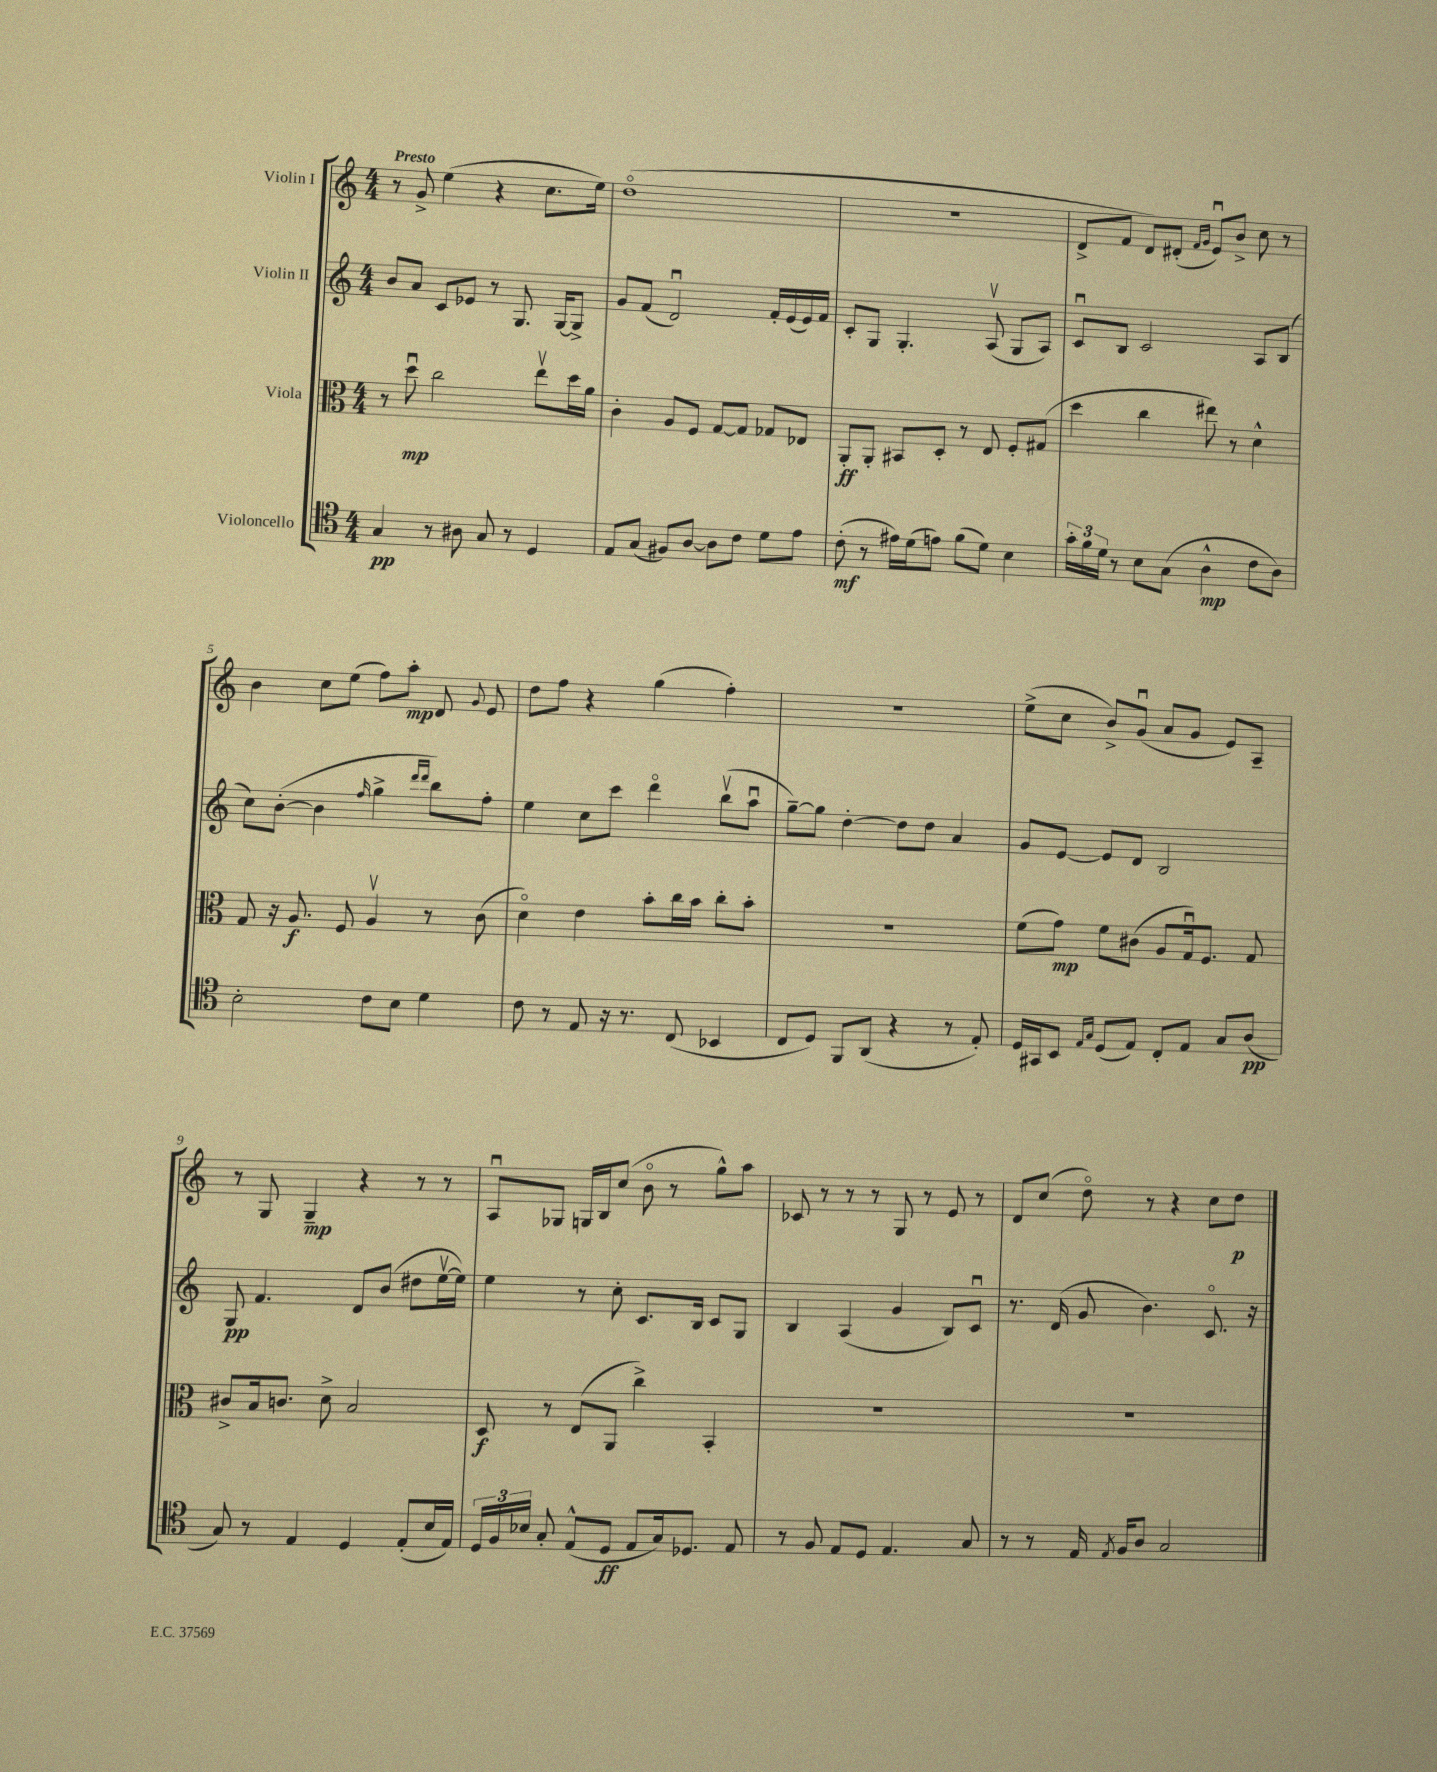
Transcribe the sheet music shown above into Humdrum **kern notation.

**kern	**dynam	**kern	**dynam	**kern	**dynam	**kern	**dynam
*part4	*part4	*part3	*part3	*part2	*part2	*part1	*part1
*staff4	*staff4	*staff3	*staff3	*staff2	*staff2	*staff1	*staff1
*I"Violoncello	*	*I"Viola	*	*I"Violin II	*	*I"Violin I	*
*clefC4	*	*clefC3	*	*clefG2	*	*clefG2	*
*k[]	*	*k[]	*	*k[]	*	*k[]	*
*M4/4	*	*M4/4	*	*M4/4	*	*M4/4	*
=1	=1	=1	=1	=1	=1	=1	=1
!	!	!	!	!	!	!LO:TX:a:B:t=Presto	!
4G/	pp	8r	.	8b/L	.	8r	.
.	.	8ddu\	mp	8a/J	.	8g^/	.
8r	.	2cc\	.	8c/L	.	(4ee\	.
8A#X\	.	.	.	8e-X/J	.	.	.
8G/	.	.	.	8r	.	4r	.
8r	.	.	.	8.G/	.	.	.
4D/	.	8eev\L	.	.	.	8.cc\L	.
.	.	.	.	[16G/KL	.	.	.
.	.	16dd\L	.	8G^/J]	.	.	.
.	.	16a\JJ	.	.	.	16ee\Jk)	.
=2	=2	=2	=2	=2	=2	=2	=2
8E/L	.	4c'\	.	8g/L	.	(1dd	.
(8G/J	.	.	.	(8f/J	.	.	.
8F#X/L)	.	8A/L	.	2du/)	.	.	.
[8A/J	.	8F/J	.	.	.	.	.
8A\L]	.	[8G/L	.	.	.	.	.
8c\J	.	8G/J]	.	.	.	.	.
8d\L	.	8G-X/L	.	16f'/LL	.	.	.
.	.	.	.	(16e/	.	.	.
8e\J	.	8E-X/J	.	16e/)	.	.	.
.	.	.	.	16f/JJ	.	.	.
=3	=3	=3	=3	=3	=3	=3	=3
(8c'\	mf	8AA'/L	ff	8c'/L	.	1r	.
8r	.	8AA'/J	.	8G/J	.	.	.
16e#X\LL)	.	8BB#X/L	.	4.G'/	.	.	.
(16d\J	.	.	.	.	.	.	.
8en\J)	.	8D'/J	.	.	.	.	.
(8f\L	.	8r	.	.	.	.	.
8d\J)	.	8E/	.	(8Av/	.	.	.
4B\	.	8F'/L	.	8G/L	.	.	.
.	.	(8G#X/J	.	8A/J)	.	.	.
=4	=4	=4	=4	=4	=4	=4	=4
24g'\LL	.	4dd\	.	8cu/L	.	8d^/L	.
24f\	.	.	.	.	.	.	.
24d\JJ	.	.	.	.	.	.	.
8r	.	.	.	8B/J	.	8f/J	.
8B\L	.	4cc\	.	2c/	.	8d/L)	.
(8G\J	.	.	.	.	.	(8d#X'/J	.
.	.	.	.	.	.	16qqf/LL	.
.	.	.	.	.	.	16qqg/JJ	.
4A^^\	mp	8ee#X\)	.	.	.	8eu/L)	.
.	.	8r	.	.	.	8b^/J	.
8c\L	.	4d^^\	.	8A/L	.	8cc\	.
8A\J)	.	.	.	(8B/J	.	8r	.
!!LO:LB:g=z
=5	=5	=5	=5	=5	=5	=5	=5
2B'\	.	8G/	.	8cc\L)	.	4b\	.
.	.	16r	.	([8b'\J	.	.	.
.	.	8.A/	f	.	.	.	.
.	.	.	.	4b\]	.	8cc\L	.
.	.	8F/	.	.	.	(8ee\J	.
.	.	.	.	16qqff/	.	.	.
8c\L	.	4Av/	.	4gg^\	.	8ff\L)	.
8B\J	.	.	.	.	.	8aa'\J	mp
.	.	.	.	16qqddd/LL	.	.	.
.	.	.	.	16qqddd/JJ	.	.	.
4d\	.	8r	.	8bb\L)	.	8d/	.
.	.	.	.	.	.	8qqg/	.
.	.	(8c\	.	8ff'\J	.	8e/	.
=6	=6	=6	=6	=6	=6	=6	=6
8c\	.	4d\)	.	4ee\	.	8dd\L	.
8r	.	.	.	.	.	8ff\J	.
8E/	.	4e\	.	8cc\L	.	4r	.
16r	.	.	.	8ccc\J	.	.	.
8.r	.	.	.	.	.	.	.
.	.	8b'\L	.	4ddd\	.	(4gg\	.
(8C/	.	16cc\L	.	.	.	.	.
.	.	16b\JJ	.	.	.	.	.
4BB-X/	.	8cc'\L	.	(8bbv\L	.	4ff'\)	.
.	.	8b'\J	.	8aau\J	.	.	.
=7	=7	=7	=7	=7	=7	=7	=7
8C/L	.	1r	.	[8gg~\L)	.	1r	.
8D/J)	.	.	.	8gg\J]	.	.	.
8FF/L	.	.	.	[4dd'\	.	.	.
(8AA/J	.	.	.	.	.	.	.
4r	.	.	.	8dd\L]	.	.	.
.	.	.	.	8dd\J	.	.	.
8r	.	.	.	4a/	.	.	.
8E'/)	.	.	.	.	.	.	.
=8	=8	=8	=8	=8	=8	=8	=8
16D/LL	.	(8f\L	.	8g/L	.	(8ee^\L	.
16GG#X/J	.	.	.	.	.	.	.
8BB/J	.	8g\J)	mp	[8e/J	.	8cc\J	.
16qqE/LL	.	.	.	.	.	.	.
16qqG/JJ	.	.	.	.	.	.	.
(8D/L	.	8f\L	.	8e/L]	.	8b^/L)	.
8E/J)	.	(8c#X\J	.	8d/J	.	(8gu/J	.
8C'/L	.	8A/L	.	2B/	.	8a/L	.
8E/J	.	16Gu/k)	.	.	.	8g/J	.
.	.	8.F/J	.	.	.	.	.
8G/L	.	.	.	.	.	8e/L)	.
(8A/J	pp	8G/	.	.	.	8A~/J	.
!!LO:LB:g=z
=9	=9	=9	=9	=9	=9	=9	=9
8G/)	.	8c#X^/L	.	8G/	pp	8r	.
8r	.	16B/k	.	4.f/	.	8G/	.
.	.	8.cn/J	.	.	.	.	.
4E/	.	.	.	.	.	4G~/	mp
.	.	8d^\	.	.	.	.	.
4D/	.	2B/	.	8d/L	.	4r	.
.	.	.	.	(8b/J	.	.	.
(8E'/L	.	.	.	8dd#X\L	.	8r	.
16B/L	.	.	.	[16eev\L	.	8r	.
16E/JJ)	.	.	.	16ee\JJ])	.	.	.
=10	=10	=10	=10	=10	=10	=10	=10
24D/LL	.	8D/	f	4ee\	.	8Au/L	.
24F/	.	.	.	.	.	.	.
24B-X/JJ	.	.	.	.	.	.	.
8G'/	.	8r	.	.	.	8G-X/J	.
(8E^^/L	.	(8E/L	.	8r	.	16Gn/LL	.
.	.	.	.	.	.	16B/J	.
8D/J	ff	8AA/J	.	8cc'\	.	(8cc/J	.
8E/L	.	4cc^\)	.	8.c/L	.	8b\	.
16G/k)	.	.	.	.	.	8r	.
8.D-X/J	.	.	.	16B/Jk	.	.	.
.	.	4BB'/	.	8c/L	.	8gg^^\L)	.
8E/	.	.	.	8G/J	.	8aa\J	.
=11	=11	=11	=11	=11	=11	=11	=11
8r	.	1r	.	4B/	.	8c-X/	.
8F/	.	.	.	.	.	8r	.
8E/L	.	.	.	(4A/	.	8r	.
8D/J	.	.	.	.	.	8r	.
4.E/	.	.	.	4g/	.	8G/	.
.	.	.	.	.	.	8r	.
.	.	.	.	8B/L)	.	8e/	.
8G/	.	.	.	8cu/J	.	8r	.
=12	=12	=12	=12	=12	=12	=12	=12
8r	.	1r	.	8.r	.	8d/L	.
8r	.	.	.	.	.	(8cc/J	.
.	.	.	.	(16d/	.	.	.
16E/	.	.	.	8g/	.	8dd\)	.
8qE/	.	.	.	.	.	.	.
16F/KL	.	.	.	.	.	.	.
8A/J	.	.	.	4.b\)	.	8r	.
2G/	.	.	.	.	.	4r	.
.	.	.	.	8.c/	.	8cc\L	.
.	.	.	.	.	.	8dd\J	p
.	.	.	.	16r	.	.	.
==	==	==	==	==	==	==	==
*-	*-	*-	*-	*-	*-	*-	*-
